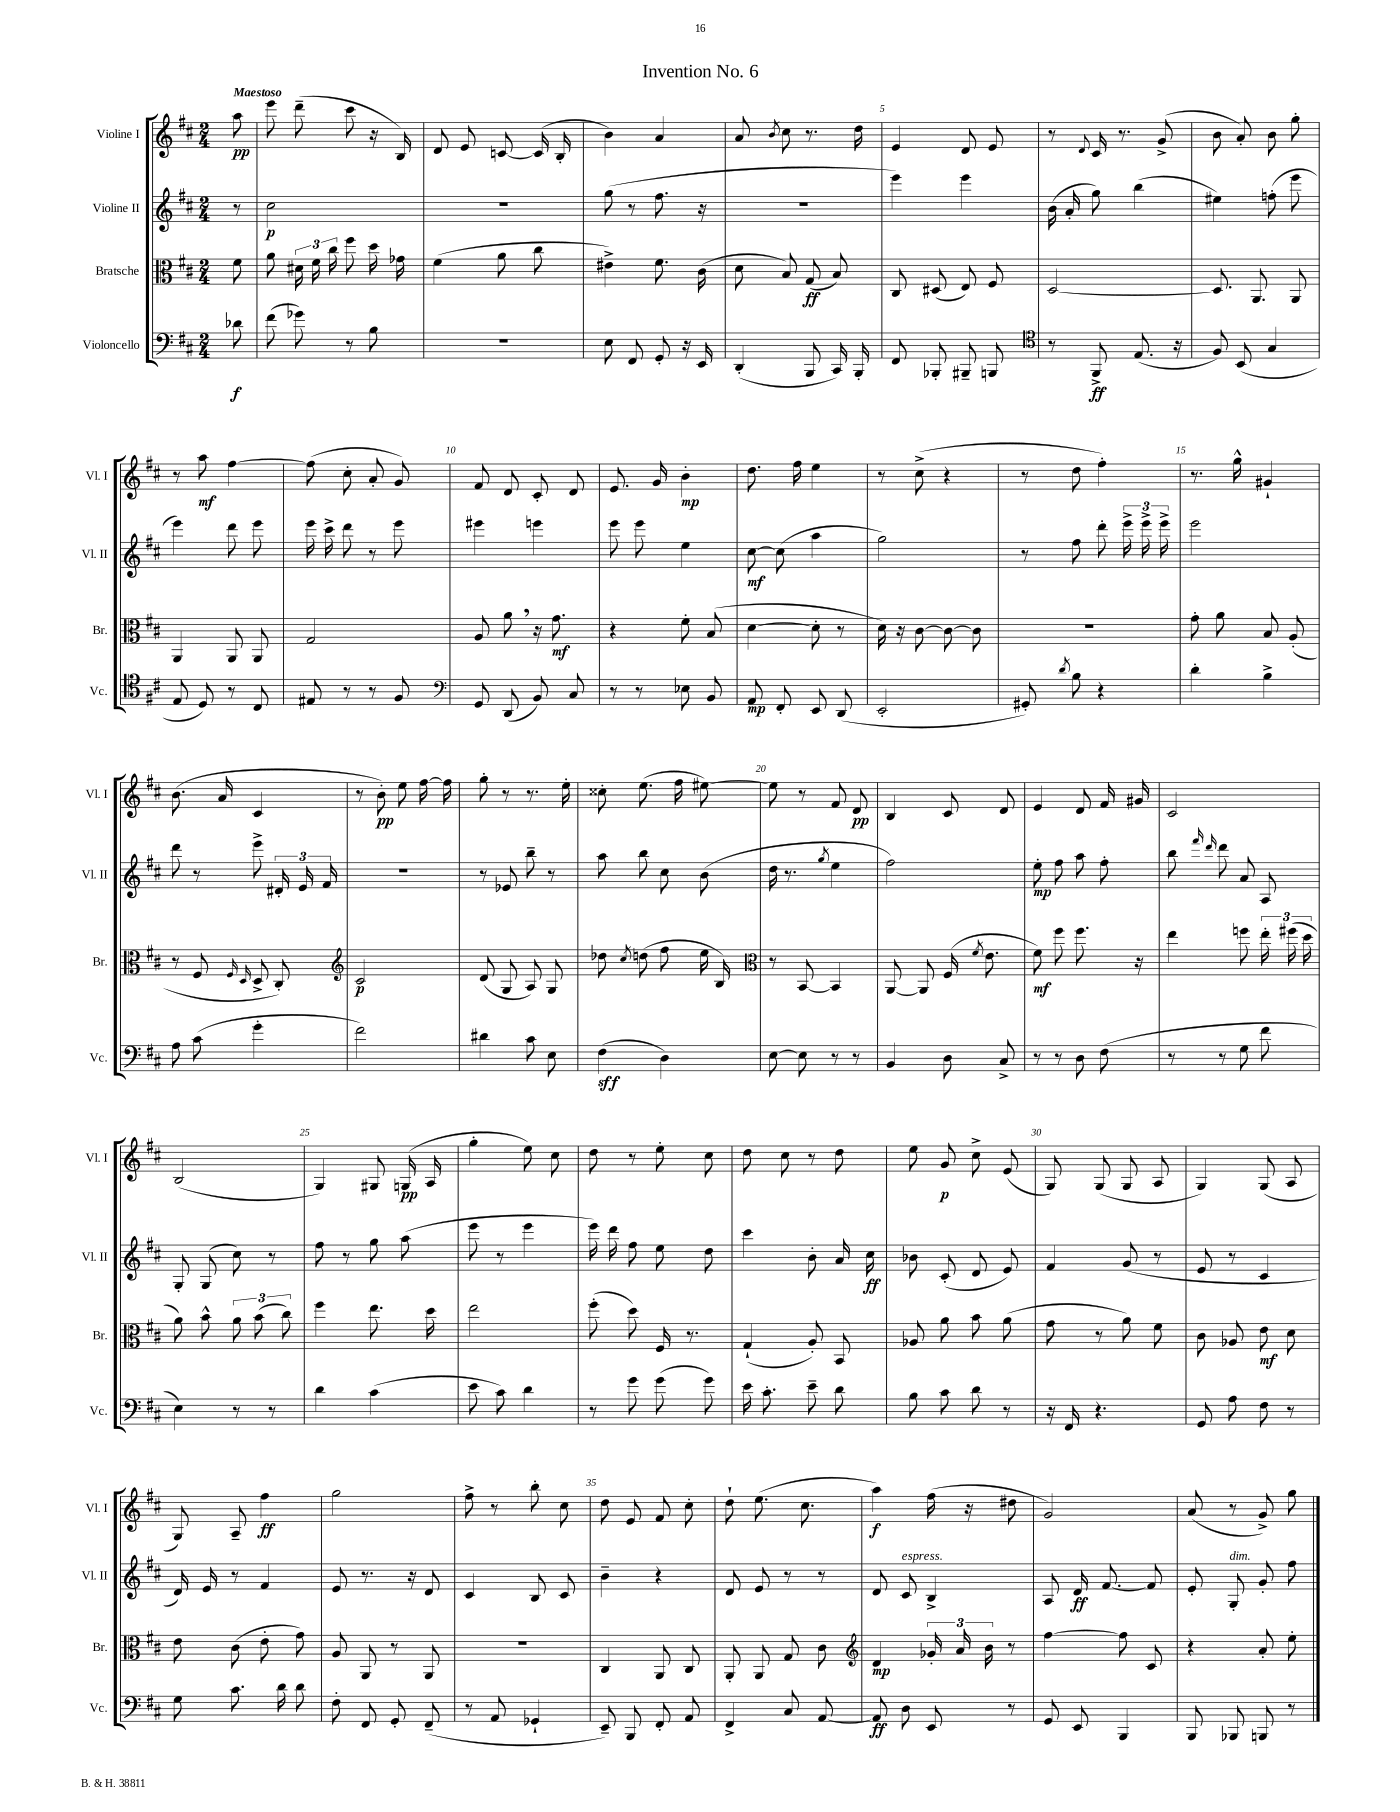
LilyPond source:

\header { title = "Invention No. 6" }
<<
\new StaffGroup <<
\new Staff = "s0" \with { instrumentName = "Violine I" shortInstrumentName = "Vl. I" } {
    \clef treble \key d \major \numericTimeSignature \time 2/4 \partial 8 \tempo "Maestoso"
    \autoBeamOff a''8\pp |
    e'''8 d'''8--( cis'''8 r16 b16) |
    d'8 e'8 c'8~ c'16( b16-. |
    b'4) a'4 |
    a'8 \acciaccatura { b'8 } cis''8 r8. d''16 |
    e'4 d'8 e'8 |
    r8 \appoggiatura { d'8 } cis'16 r8. g'8->( |
    b'8 a'8-.) b'8 g''8-. |
    r8 a''8\mf fis''4~ |
    fis''8( cis''8-. a'8-. g'8) |
    fis'8 d'8 cis'8-. d'8 |
    e'8. g'16 b'4-.\mp |
    d''8. fis''16 e''4 |
    r8 cis''8->( r4 |
    r8 d''8 fis''4-.) |
    r8. g''16-^ gis'4-! |
    b'8.( a'16 cis'4 |
    r8 b'8-.\pp) e''8 fis''16~ fis''16 |
    g''8-. r8 r8. e''16-. |
    cisis''8-. e''8.( fis''16 eis''8~) |
    eis''8 r8 fis'8 d'8\pp |
    b4 cis'8 d'8 |
    e'4 d'8 fis'16 gis'16 |
    cis'2 |
    b2( |
    g4) gis8 g16\pp( a16 |
    g''4-. e''8) cis''8 |
    d''8 r8 e''8-. cis''8 |
    d''8 cis''8 r8 d''8 |
    e''8 g'8\p cis''8-> e'8( |
    g8) g8( g8 a8 |
    g4) g8( a8 |
    g8) a8-- fis''4\ff |
    g''2 |
    fis''8-> r8 b''8-. cis''8 |
    d''8 e'8 fis'8 cis''8-. |
    d''8-! e''8.( cis''8. |
    a''4\f) fis''16( r16 dis''8 |
    g'2) |
    a'8( r8 g'8->) g''8 \bar "|." |
}
\new Staff = "s1" \with { instrumentName = "Violine II" shortInstrumentName = "Vl. II" } {
    \clef treble \key d \major \numericTimeSignature \time 2/4 \partial 8
    \autoBeamOff r8 |
    cis''2\p |
    R2 |
    g''8( r8 fis''8. r16 |
    R2 |
    e'''4) e'''4 |
    b'16( a'16-. g''8) b''4( |
    eis''4) f''8-.( e'''8 |
    e'''4) d'''8 e'''8 |
    e'''16 cis'''16-> d'''8 r8 e'''8 |
    eis'''4 e'''4 |
    e'''8 e'''8 e''4 |
    cis''8~\mf cis''8( a''4 |
    g''2) |
    r8 fis''8 d'''8-. \tuplet 3/2 { e'''16-> e'''16-> e'''16-> } |
    e'''2 |
    d'''8 r8 e'''8-> \tuplet 3/2 { dis'16-. e'16 fis'16 } |
    r2 |
    r8 ees'8 b''8-- r8 |
    a''8 b''8 cis''8 b'8( |
    d''16 r8. \acciaccatura { g''8 } e''4 |
    fis''2) |
    e''8-.\mp fis''8 a''8 fis''8-. |
    b''8 \grace { fis'''16 d'''16 } d'''8 a'8 a8 |
    g8-. g8( cis''8) r8 |
    fis''8 r8 g''8 a''8( |
    e'''8 r8 e'''4 |
    e'''16) d'''16 fis''8 e''8 d''8 |
    cis'''4 b'8-. a'16 cis''16\ff |
    bes'8 cis'8-.( d'8 e'8) |
    fis'4 g'8( r8 |
    e'8 r8 cis'4 |
    d'16) e'16 r8 fis'4 |
    e'8 r8. r16 d'8 |
    cis'4 b8 cis'8 |
    b'4-- r4 |
    d'8 e'8 r8 r8 |
    d'8 cis'8^\markup { \italic "espress." } b4-> |
    a8 d'16\ff fis'8.~ fis'8 |
    e'8-. g8-.^\markup { \italic "dim." } g'8-. fis''8 \bar "|." |
}
\new Staff = "s2" \with { instrumentName = "Bratsche" shortInstrumentName = "Br." } {
    \clef alto \key d \major \numericTimeSignature \time 2/4 \partial 8
    \autoBeamOff fis'8 |
    a'8 \tuplet 3/2 { dis'16 fis'16 cis''16 } fis''8 d''16 ges'16 |
    fis'4( a'8 cis''8 |
    eis'4->) fis'8. cis'16( |
    d'8 b8) g8\ff( b8) |
    cis8 dis8( e8) fis8 |
    d2~ |
    d8. a,8. a,8 |
    a,4 a,8 a,8 |
    g2 |
    a8 a'8 \breathe r16 g'8.\mf |
    r4 fis'8-. b8( |
    d'4~ d'8-. r8 |
    d'16) r16 cis'8~ cis'8~ cis'8 |
    R2 |
    g'8-. a'8 b8 a8-.( |
    r8 fis8 \grace { fis16 d16 } d8-> cis8-.) |
    \clef treble cis'2\p |
    d'8( g8 a8) g8 |
    des''8 \acciaccatura { cis''8 } d''8( fis''8 e''16 b16) |
    \clef alto r8 b,8~ b,4 |
    a,8~ a,8 fis16( \acciaccatura { fis'8 } e'8. |
    fis'8\mf) fis''8 fis''8. r16 |
    e''4 f''8 \tuplet 3/2 { e''16-. fis''16( d''16 } |
    a'8) b'8-^ \tuplet 3/2 { a'8 b'8( cis''8) } |
    fis''4 e''8. d''16 |
    e''2 |
    fis''8-.( d''8) fis16 r8. |
    g4-!( a8-.) b,8 |
    aes8 a'8 b'8 a'8( |
    g'8 r8 a'8) fis'8 |
    cis'8 aes8 e'8\mf d'8 |
    e'8 cis'8( e'8-. g'8) |
    a8 a,8 r8 a,8 |
    r2 |
    cis4 a,8 cis8 |
    a,8-. a,8 g8 cis'8 |
    \clef treble d'4\mp \tuplet 3/2 { ges'16-. a'16 b'16 } r8 |
    fis''4~ fis''8 cis'8 |
    r4 a'8-. e''8-. \bar "|." |
}
\new Staff = "s3" \with { instrumentName = "Violoncello" shortInstrumentName = "Vc." } {
    \clef bass \key d \major \numericTimeSignature \time 2/4 \partial 8
    \autoBeamOff des'8\f |
    fis'8( ges'8) r8 b8 |
    r2 |
    e8 fis,8 g,8-. r16 e,16 |
    d,4-.( b,,8 cis,16) b,,16-. |
    fis,8 bes,,8-. bis,,8-- b,,8 |
    \clef tenor r8 fis,8->\ff e8.( r16 |
    fis8) b,8( g4 |
    e8 d8) r8 cis8 |
    eis8 r8 r8 fis8 |
    \clef bass g,8 d,8( b,8) cis8 |
    r8 r8 ees8 b,8 |
    a,8\mp fis,8-. e,8 d,8( |
    e,2-. |
    gis,8-.) \acciaccatura { d'8 } b8 r4 |
    d'4-. b4-> |
    a8 cis'8( g'4-. |
    fis'2) |
    dis'4 cis'8 e8 |
    fis4\sff( d4) |
    e8~ e8 r8 r8 |
    b,4 d8 cis8-> |
    r8 r8 d8 fis8( |
    r8 r8 g8 fis'8 |
    e4) r8 r8 |
    d'4 cis'4( |
    e'8 cis'8) d'4 |
    r8 g'8 g'8( g'8) |
    e'16 cis'8.-. e'8-- d'8 |
    b8 cis'8 d'8 r8 |
    r16 fis,16 r4. |
    g,8 a8 fis8 r8 |
    g8 cis'8. d'16 d'8 |
    fis8-. fis,8 g,8-. fis,8--( |
    r8 a,8 ges,4-! |
    e,8--) b,,8 fis,8-. a,8 |
    fis,4-> cis8 a,8~ |
    a,8\ff d8 e,8 r8 |
    g,8 e,8 b,,4 |
    b,,8 bes,,8 b,,8 r8 \bar "|." |
}
>>
>>
\layout { \context { \Score \override BarNumber.break-visibility = ##(#f #t #t) barNumberVisibility = #(every-nth-bar-number-visible 5) } }
